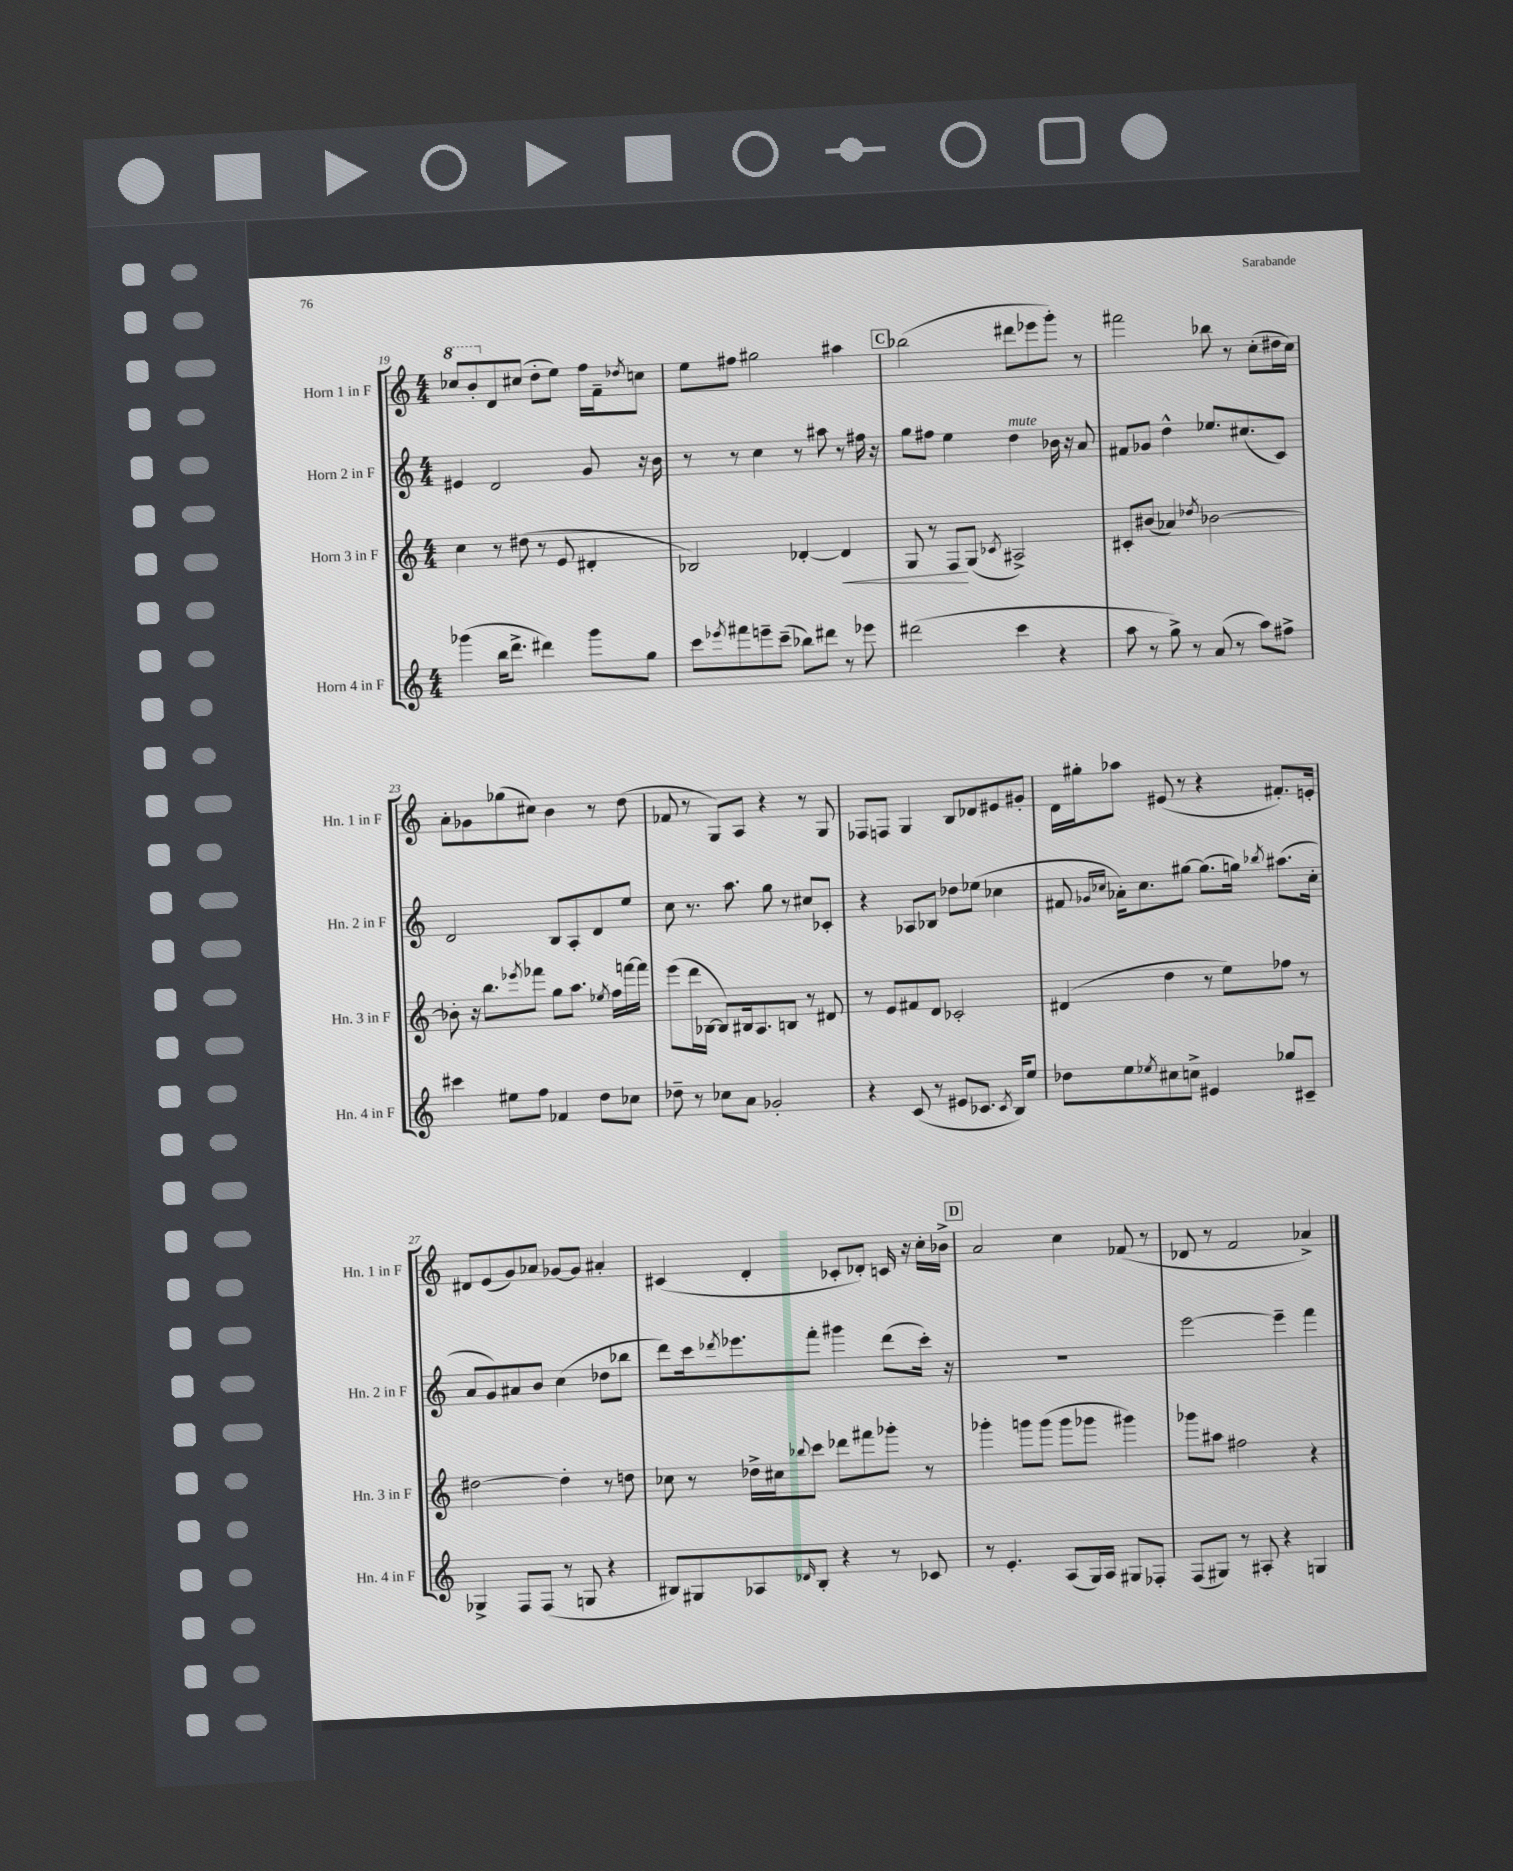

**kern	**kern	**dynam	**kern	**kern
*part4	*part3	*part3	*part2	*part1
*staff4	*staff3	*staff3	*staff2	*staff1
*I"Horn 4 in F	*I"Horn 3 in F	*	*I"Horn 2 in F	*I"Horn 1 in F
*I'Hn. 4 in F	*I'Hn. 3 in F	*	*I'Hn. 2 in F	*I'Hn. 1 in F
*clefG2	*clefG2	*	*clefG2	*clefG2
*k[]	*k[]	*	*k[]	*k[]
*M4/4	*M4/4	*	*M4/4	*M4/4
*	*	*	*	*8va
=19	=19	=19	=19	=19
(4ggg-X\	4cc\	.	4e#X/	8ccc-X/L
.	.	.	.	8bb'/
*	*	*	*	*X8va
16bb\KL	8r	.	2d/	8d/
8.ddd^\J	.	.	.	.
.	(8dd#X\	.	.	(8cc#X/J
4ddd#X\)	8r	.	.	8dd'\L
.	8e/	.	.	8ee\J)
8ggg-\L	4d#X'/	.	8g/	16ff\LL
.	.	.	.	16f~\J
.	.	.	.	8qdd-X/
8gg\J	.	.	16r	8ccn\J
.	.	.	16b\	.
=20	=20	=20	=20	=20
8ccc\L	2B-X/)	.	8r	8ee\L
8qeee-X/	.	.	.	.
8fff#X\	.	.	8r	8ff#X\J
8eeen~\	.	.	4cc\	2gg#X\
(8ccc~\J	.	.	.	.
8bb-X\L)	[4d-X'/	.	8r	.
8ddd#X\J	.	.	8aa#X\	.
!	!	!LO:HP:b	!	!
8r	4d-/]	<	8r	4aa#X\
8eee-X\	.	.	16ff#X\	.
.	.	.	16r	.
!!LO:REH:place=s1:t=C
=21	=21	=21	=21	=21
(2ddd#X\	8G/	.	8gg\L	(2bb-X\
.	8r	.	8ff#X\J	.
.	8F/L	.	4ee\	.
.	(8G/J	[	.	.
.	8qc-X/	.	.	.
!	!	!	!LO:TX:a:i:t=mute	!
4ccc\	2A#X^/)	.	4dd\	8ddd#X\L
.	.	.	.	8eee-X\
4r	.	.	16b-X\	8ggg'\J)
.	.	.	16r	.
.	.	.	8a/	8r
=22	=22	=22	=22	=22
8aa\	8c#X'/L	.	8f#X/L	2fff#X\
8r	(8b#X/J	.	8g-X/J	.
8gg^\)	4a-X/)	.	4dd^^\	.
8r	.	.	.	.
.	8qdd-X/	.	.	.
(8a/	[2b-X\	.	8.ee-X/L	8bb-X\
8r	.	.	.	8r
.	.	.	(8.cc#X/	.
8aa\L)	.	.	.	(8cc'\L
8ff#X^\J	.	.	8c/J)	16dd#X\L
.	.	.	.	16cc\JJ)
!!LO:LB:g=z
=23	=23	=23	=23	=23
4ccc#X\	8b-X'\]	.	2d/	8a'\L
.	16r	.	.	8g-X\
.	8.bb\L	.	.	.
8ee#X\L	.	.	.	(8gg-X\
.	8qeee-X/	.	.	.
8ff\J	8fff-X\J	.	.	8cc#X\J)
4f-X/	8gg\L	.	8B/L	4b\
.	8.aa\J	.	8A'/	.
8dd\L	.	.	8d/	8r
.	8qee-X/	.	.	.
.	16ff\LL	.	.	.
8cc-X\J	[16fffn\	.	8ee/J	(8dd\
.	16fff\JJ]	.	.	.
=24	=24	=24	=24	=24
8dd-X~\	(8eee\L	.	8cc\	8f-X/
8r	16ddd\L	.	8.r	8r
.	[16B-X\JJ	.	.	.
8cc-X\L	8B-/L])	.	.	8G/L)
.	.	.	8.aa\	.
8a\J	16B#X/k	.	.	8A/J
.	8.A/	.	.	.
2g-X'/	.	.	8gg\	4r
.	8Bn/J	.	8r	.
.	8r	.	8cc#X/L	8r
.	8d#X/	.	8c-X'/J	8G/
=25	=25	=25	=25	=25
4r	8r	.	4r	8F-X/L
.	8e/L	.	.	8Fn/J
(8c/	8f#X/	.	8A-X/L	4G/
8r	8d/J	.	8B-X/J	.
8e#X/L	2c-X'/	.	8dd-X\L	8B/L
8.c-X/J	.	.	(8ee-X\J	8d-X/
.	.	.	4cc-X\	8e#X/
8qc-/	.	.	.	.
16B/KL)	.	.	.	.
8ee/J	.	.	.	8g#X'/J
=26	=26	=26	=26	=26
8dd-X\L	(4d#X/	.	8f#X/	16d\LL
.	.	.	.	16gg#X'\J
.	.	.	16qqg-X/LL	.
.	.	.	16qqcc-X/JJ	.
8ee\	.	.	16a-X'\KL)	8aa-X\J
.	.	.	8.cc-\	.
8qee-X/	.	.	.	.
8cc#X\	4dd\	.	.	(8e#X/
8ccn^\J	.	.	[8gg#X\J	8r
4e#X/	8r	.	(8.gg#\L]	4r
.	8ee\L)	.	.	.
.	.	.	16ggn\Jk)	.
.	.	.	8qbb-X/	.
8gg-X/L	8ff-X\J	.	(8.aa#X\L	8.f#X'/L)
8c#X~/J	8r	.	.	.
.	.	.	16cc-'\Jk	16en'/Jk
!!LO:LB:g=z
=27	=27	=27	=27	=27
4G-X^/	[2dd#X\	.	8a/L	8d#X/L
.	.	.	8g/)	(8e/
8F/L	.	.	8a#X/	8g/)
(8F/J	.	.	8b/J	8a-X/J
8r	4dd#'\]	.	(4cc\	[8g-X/L
8Gn/	.	.	.	8g-/J]
4r	8r	.	8dd-X\L	4a#X'/
.	8ddn\	.	8bb-X\J	.
=28	=28	=28	=28	=28
8B#X/L)	8cc-X\	.	8ddd\L)	(4c#X/
8G#X/	8r	.	16ccc\k	.
.	.	.	8qddd-X/	.
.	.	.	8.eee-X\	.
8A-X/	16dd-X^\LL	.	.	4d'/
.	16cc#X\J	.	.	.
16qqd-X/	8qqbb-X/	.	.	.
8B#'/J	8ccc\J	.	8fff'\J	.
4r	8ddd-X\L	.	4ggg#X\	8c-X'/L
.	8fff#X\	.	.	8d-X'/J)
8r	8ggg-X'\J	.	(8ddd-\L	16cn/
.	.	.	.	16r
8c-X/	8r	.	16ccc'\Jk)	16cc'\LL
.	.	.	16r	16b-X^\JJ
!!LO:REH:place=s1:t=D
=29	=29	=29	=29	=29
8r	4ggg-X'\	.	1r	2a/
4.e'/	.	.	.	.
.	8gggn\L	.	.	.
.	(8ggg\J	.	.	.
(8A/L	8ggg\L	.	.	4cc\
16G/L)	8ggg-X\J	.	.	.
16A/JJ	.	.	.	.
8G#X/L	4ggg#X\)	.	.	(8f-X/
8F-X'/J	.	.	.	8r
=30	=30	=30	=30	=30
(8F/L	8ggg-X\L	.	[2eee\	8d-X/
8G#X/J)	8aa#X\J	.	.	8r
8r	2ff#X\	.	.	2f/
8A#X'/	.	.	.	.
4r	.	.	4eee~\]	.
4Gn/	4r	.	4fff\	4a-X^/)
==	==	==	==	==
*-	*-	*-	*-	*-
